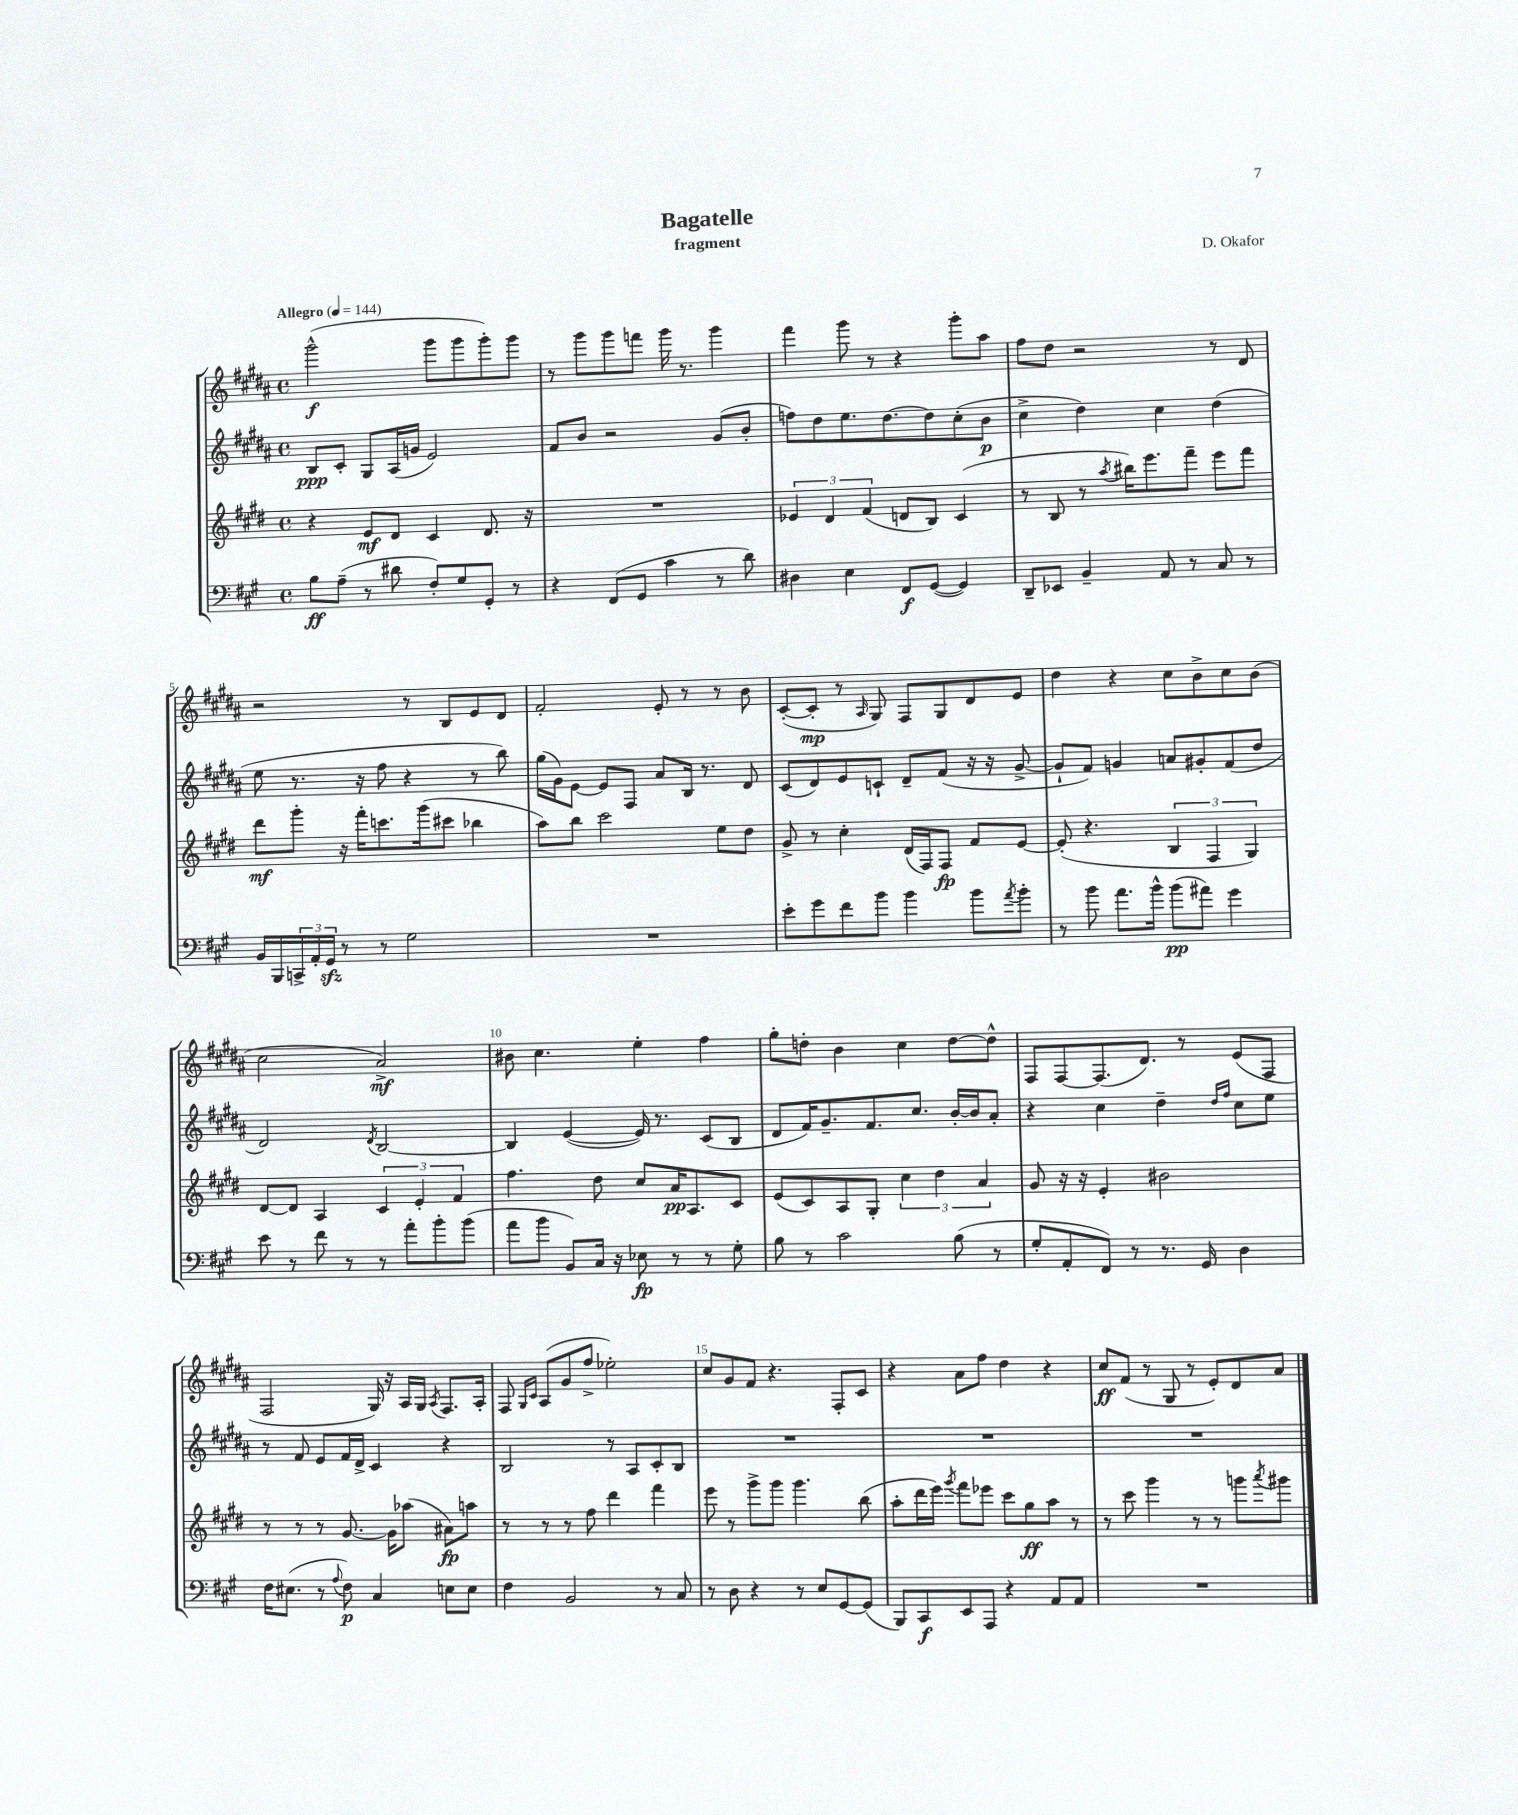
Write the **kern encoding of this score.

**kern	**dynam	**kern	**dynam	**kern	**dynam	**kern	**dynam
*part4	*part4	*part3	*part3	*part2	*part2	*part1	*part1
*staff4	*staff4	*staff3	*staff3	*staff2	*staff2	*staff1	*staff1
*clefF4	*	*clefG2	*	*clefG2	*	*clefG2	*
*k[f#c#g#]	*	*k[f#c#g#d#]	*	*k[f#c#g#d#a#]	*	*k[f#c#g#d#a#]	*
*M4/4	*	*M4/4	*	*M4/4	*	*M4/4	*
*met(c)	*	*met(c)	*	*met(c)	*	*met(c)	*
*MM144	*	*MM144	*	*MM144	*	*MM144	*
=1	=1	=1	=1	=1	=1	=1	=1
!	!	!	!	!	!	!LO:TX:a:B:t=Allegro	!
8B\L	ff	4r	.	8B/L	ppp	(2ggg#^^\	f
(8A~\J	.	.	.	8c#'/J	.	.	.
8r	.	8e/L	mf	8G#/L	.	.	.
8d#X\	.	8d#/J	.	(16A#/L	.	.	.
.	.	.	.	16gn/JJ	.	.	.
8F#'/L)	.	4c#/	.	2e/)	.	8ggg#\L	.
8G#/	.	.	.	.	.	8ggg#\	.
8GG#'/J	.	8.d#/	.	.	.	8ggg#'\)	.
8r	.	.	.	.	.	8ggg#\J	.
.	.	16r	.	.	.	.	.
=2	=2	=2	=2	=2	=2	=2	=2
4r	.	1r	.	8f#/L	.	8r	.
.	.	.	.	8b/J	.	8ggg#\L	.
(8FF#/L	.	.	.	2r	.	8ggg#\	.
8GG#/J	.	.	.	.	.	8fffn\J	.
4c#\	.	.	.	.	.	16ggg#\	.
.	.	.	.	.	.	8.r	.
8r	.	.	.	(8g#/L	.	4ggg#\	.
8d\)	.	.	.	8b'/J	.	.	.
=3	=3	=3	=3	=3	=3	=3	=3
4D#X\	.	6e-X/	.	8ffn\L)	.	4fff#\	.
.	.	.	.	8dd#\	.	.	.
.	.	6d#/	.	.	.	.	.
4E\	.	.	.	8.ee\	.	8ggg#\	.
.	.	(6f#/	.	.	.	.	.
.	.	.	.	.	.	8r	.
.	.	.	.	[8.dd#\	.	.	.
8FF#/L	f	8dn/L	.	.	.	4r	.
([8GG#/J	.	8B/J)	.	8dd#\]	.	.	.
4GG#/])	.	(4c#/	.	(8cc#'\	.	8ggg#'\L	.
.	.	.	.	8b\J	p	8aa#\J	.
=4	=4	=4	=4	=4	=4	=4	=4
8DD~/L	.	8r	.	4cc#^\	.	8ff#\L	.
8EE-X/J	.	8B/	.	.	.	8dd#\J	.
4BB~/	.	8r	.	4dd#\)	.	2r	.
.	.	8qaa/	.	.	.	.	.
.	.	16bb#X\KL)	.	.	.	.	.
.	.	8.eee\	.	.	.	.	.
8AA/	.	.	.	4cc#\	.	.	.
8r	.	8fff#~\J	.	.	.	.	.
8C#/	.	8eee\L	.	(4dd#\	.	8r	.
8r	.	8fff#\J	.	.	.	8d#/	.
!!LO:LB:g=z
=5	=5	=5	=5	=5	=5	=5	=5
16BB/LL	.	8ddd#\L	mf	8ee\	.	2r	.
16BBB/	.	.	.	.	.	.	.
24CCn^/	.	8ggg#'\J	.	8.r	.	.	.
24AA'/	.	.	.	.	.	.	.
24GG#zz/JJ	.	.	.	.	.	.	.
8r	.	16r	.	.	.	.	.
.	.	16fff#'\KL	.	16r	.	.	.
8r	.	8.cccn\	.	8ff#\	.	.	.
2G#\	.	.	.	4r	.	8r	.
.	.	(16ggg#\k	.	.	.	.	.
.	.	8ccc#X\J	.	.	.	8B/L	.
.	.	4bb-X\	.	8r	.	8e/	.
.	.	.	.	8bb\)	.	8d#/J	.
=6	=6	=6	=6	=6	=6	=6	=6
1r	.	8aa\L)	.	(16gg#\LL	.	2f#'/	.
.	.	.	.	16g#\J)	.	.	.
.	.	8bb\J	.	[8e\J	.	.	.
.	.	2ccc#\	.	8e/L]	.	.	.
.	.	.	.	8F#/J	.	.	.
.	.	.	.	8a#/L	.	8e'/	.
.	.	.	.	16B/Jk	.	8r	.
.	.	.	.	8.r	.	.	.
.	.	8ee\L	.	.	.	8r	.
.	.	8dd#\J	.	8d#/	.	8b\	.
=7	=7	=7	=7	=7	=7	=7	=7
8e'\L	.	8g#^/	.	(8c#/L	.	([8c#'/L	.
8g#\	.	8r	.	8d#/)	.	8c#'/J]	mp
8f#\	.	4cc#'\	.	8e/	.	8r	.
.	.	.	.	.	.	16qqA#/	.
8b\J	.	.	.	8cn`/J	.	8G#/)	.
4b\	.	(16d#/LL	.	8d#~/L	.	8F#/L	.
.	.	16F#/J)	.	.	.	.	.
.	.	8F#/J	fp	(8f#/J	.	8G#/	.
8b\L	.	8f#/L	.	16r	.	8d#/	.
.	.	.	.	16r	.	.	.
8qa/	.	.	.	.	.	.	.
8b'\J	.	[8e/J	.	[8g#^/	.	8e/J	.
=8	=8	=8	=8	=8	=8	=8	=8
8r	.	(8e'/]	.	8g#`/L]	.	4dd#\	.
8b\	.	4.r	.	8f#/J)	.	.	.
8.a\L	.	.	.	4gn/	.	4r	.
16b^^\Jk	.	.	.	.	.	.	.
(8b\L	pp	6B/	.	8an/L	.	8cc#\L	.
8a#X\J)	.	.	.	8g#X'/	.	8b^\	.
.	.	6F#/	.	.	.	.	.
4g#\	.	.	.	(8f#/	.	8cc#\	.
.	.	6G#/)	.	.	.	.	.
.	.	.	.	8dd#/J	.	(8b\J	.
!!LO:LB:g=z
=9	=9	=9	=9	=9	=9	=9	=9
8e\	.	[8d#/L	.	2d#/)	.	2cc#\	.
8r	.	8d#/J]	.	.	.	.	.
8f#\	.	4A/	.	.	.	.	.
8r	.	.	.	.	.	.	.
.	.	.	.	8qd#/	.	.	.
8r	.	6c#/	.	[2B/	.	2a#^/)	mf
8a'\L	.	.	.	.	.	.	.
.	.	6e'/	.	.	.	.	.
8b'\	.	.	.	.	.	.	.
.	.	6f#/	.	.	.	.	.
(8b\J	.	.	.	.	.	.	.
=10	=10	=10	=10	=10	=10	=10	=10
8a\L	.	4.ff#\	.	4B/]	.	8b#X\	.
8b\J	.	.	.	.	.	4.cc#\	.
8BB/L)	.	.	.	([4e/	.	.	.
16C#/Jk	.	8dd#\	.	.	.	.	.
16r	.	.	.	.	.	.	.
8E-X\	fp	8cc#/L	.	16e/])	.	4ee'\	.
.	.	.	.	8.r	.	.	.
8r	.	16a/K	pp	.	.	.	.
.	.	8.A/	.	.	.	.	.
8r	.	.	.	(8c#/L	.	4ff#\	.
8G#'\	.	8c#/J	.	8B/J	.	.	.
=11	=11	=11	=11	=11	=11	=11	=11
8B\	.	(8e/L	.	8d#/L	.	8gg#'\L	.
8r	.	8c#/)	.	16f#/K)	.	8ddn'\J	.
.	.	.	.	8.g#~/	.	.	.
2c#\	.	8A/	.	.	.	4b\	.
.	.	8G#'/J	.	8.f#/	.	.	.
.	.	6cc#\	.	.	.	4cc#\	.
.	.	.	.	8.cc#/J	.	.	.
.	.	6dd#\	.	.	.	.	.
(8B\	.	.	.	[16b'/LL	.	[8dd\L	.
.	.	.	.	16b/J]	.	.	.
.	.	6a/	.	.	.	.	.
8r	.	.	.	8a#'/J	.	8dd^^\J]	.
=12	=12	=12	=12	=12	=12	=12	=12
8G#'/L	.	8g#/	.	4r	.	8F#/L	.
8AA'/	.	16r	.	.	.	[8F#/	.
.	.	16r	.	.	.	.	.
8FF#/J)	.	4e'/	.	4cc#\	.	(8.F#/]	.
8r	.	.	.	.	.	.	.
.	.	.	.	.	.	8.d#/J)	.
8.r	.	2b#X\	.	4dd#~\	.	.	.
.	.	.	.	.	.	8r	.
16GG#/	.	.	.	.	.	.	.
.	.	.	.	16qqdd#/LL	.	.	.
.	.	.	.	16qqff#/JJ	.	.	.
4D\	.	.	.	8cc#\L	.	(8e/L	.
.	.	.	.	8ee\J	.	8F#/J	.
!!LO:LB:g=z
=13	=13	=13	=13	=13	=13	=13	=13
16F#\KL	.	8r	.	8r	.	2F#/	.
(8.E#X\J	.	.	.	.	.	.	.
.	.	8r	.	8f#/	.	.	.
8r	.	8r	.	8e/L	.	.	.
8qqA/	.	.	.	.	.	.	.
8F#\)	p	[8.g#/	.	16f#/L	.	.	.
.	.	.	.	16d#^/JJ	.	.	.
4C#/	.	.	.	4c#/	.	16G#/)	.
.	.	16g#\KL]	.	.	.	16r	.
.	.	(8aa-X\J	.	.	.	16A#/LL	.
.	.	.	.	.	.	16G#/JJ	.
.	.	.	.	.	.	8qA#/	.
8En\L	.	8a#X\L)	fp	4r	.	8.F#/L	.
8E\J	.	8aan\J	.	.	.	.	.
.	.	.	.	.	.	16A#'/Jk	.
=14	=14	=14	=14	=14	=14	=14	=14
4F#\	.	8r	.	2B/	.	8F#/	.
.	.	.	.	.	.	16qqG#/LL	.
.	.	.	.	.	.	16qqc#/JJ	.
.	.	8r	.	.	.	(8A#/L	.
2BB/	.	8r	.	.	.	8g#/	.
.	.	8ff#\	.	.	.	8ff#^/J	.
.	.	4ddd#\	.	8r	.	2ee-X'\)	.
.	.	.	.	8A#/L	.	.	.
8r	.	4fff#\	.	8c#'/	.	.	.
8C#/	.	.	.	8B/J	.	.	.
=15	=15	=15	=15	=15	=15	=15	=15
8r	.	8eee\	.	1r	.	8cc#/L	.
8D\	.	8r	.	.	.	8g#/	.
4r	.	8ggg#^\L	.	.	.	8f#/J	.
.	.	8ggg#\J	.	.	.	4.r	.
8r	.	4.ggg#\	.	.	.	.	.
8E/L	.	.	.	.	.	.	.
[8GG#/	.	.	.	.	.	8F#'/L	.
(8GG#/J]	.	(8bb\	.	.	.	8c#/J	.
=16	=16	=16	=16	=16	=16	=16	=16
8BBB/L)	.	8aa'\L	.	1r	.	4r	.
8CC#/	f	16ddd#\L	.	.	.	.	.
.	.	16eee\JJ)	.	.	.	.	.
.	.	8qggg#/	.	.	.	.	.
8EE/	.	8fff#\L	.	.	.	8a#\L	.
8AAA/J	.	8eee-X\J	.	.	.	8ff#\J	.
4r	.	8ccc#\L	.	.	.	4dd#\	.
.	.	8gg#\	ff	.	.	.	.
8AA/L	.	8aa\J	.	.	.	4r	.
8AA/J	.	8r	.	.	.	.	.
=17	=17	=17	=17	=17	=17	=17	=17
1r	.	8r	.	1r	.	8cc#/L	ff
.	.	8ccc#\	.	.	.	(8f#/J	.
.	.	4ggg#\	.	.	.	8r	.
.	.	.	.	.	.	8G#/	.
.	.	8r	.	.	.	8r	.
.	.	8r	.	.	.	8e'/L)	.
.	.	8gggn\L	.	.	.	8d#/	.
.	.	8qaaa/	.	.	.	.	.
.	.	8ggg#X\J	.	.	.	8a#/J	.
==	==	==	==	==	==	==	==
*-	*-	*-	*-	*-	*-	*-	*-
